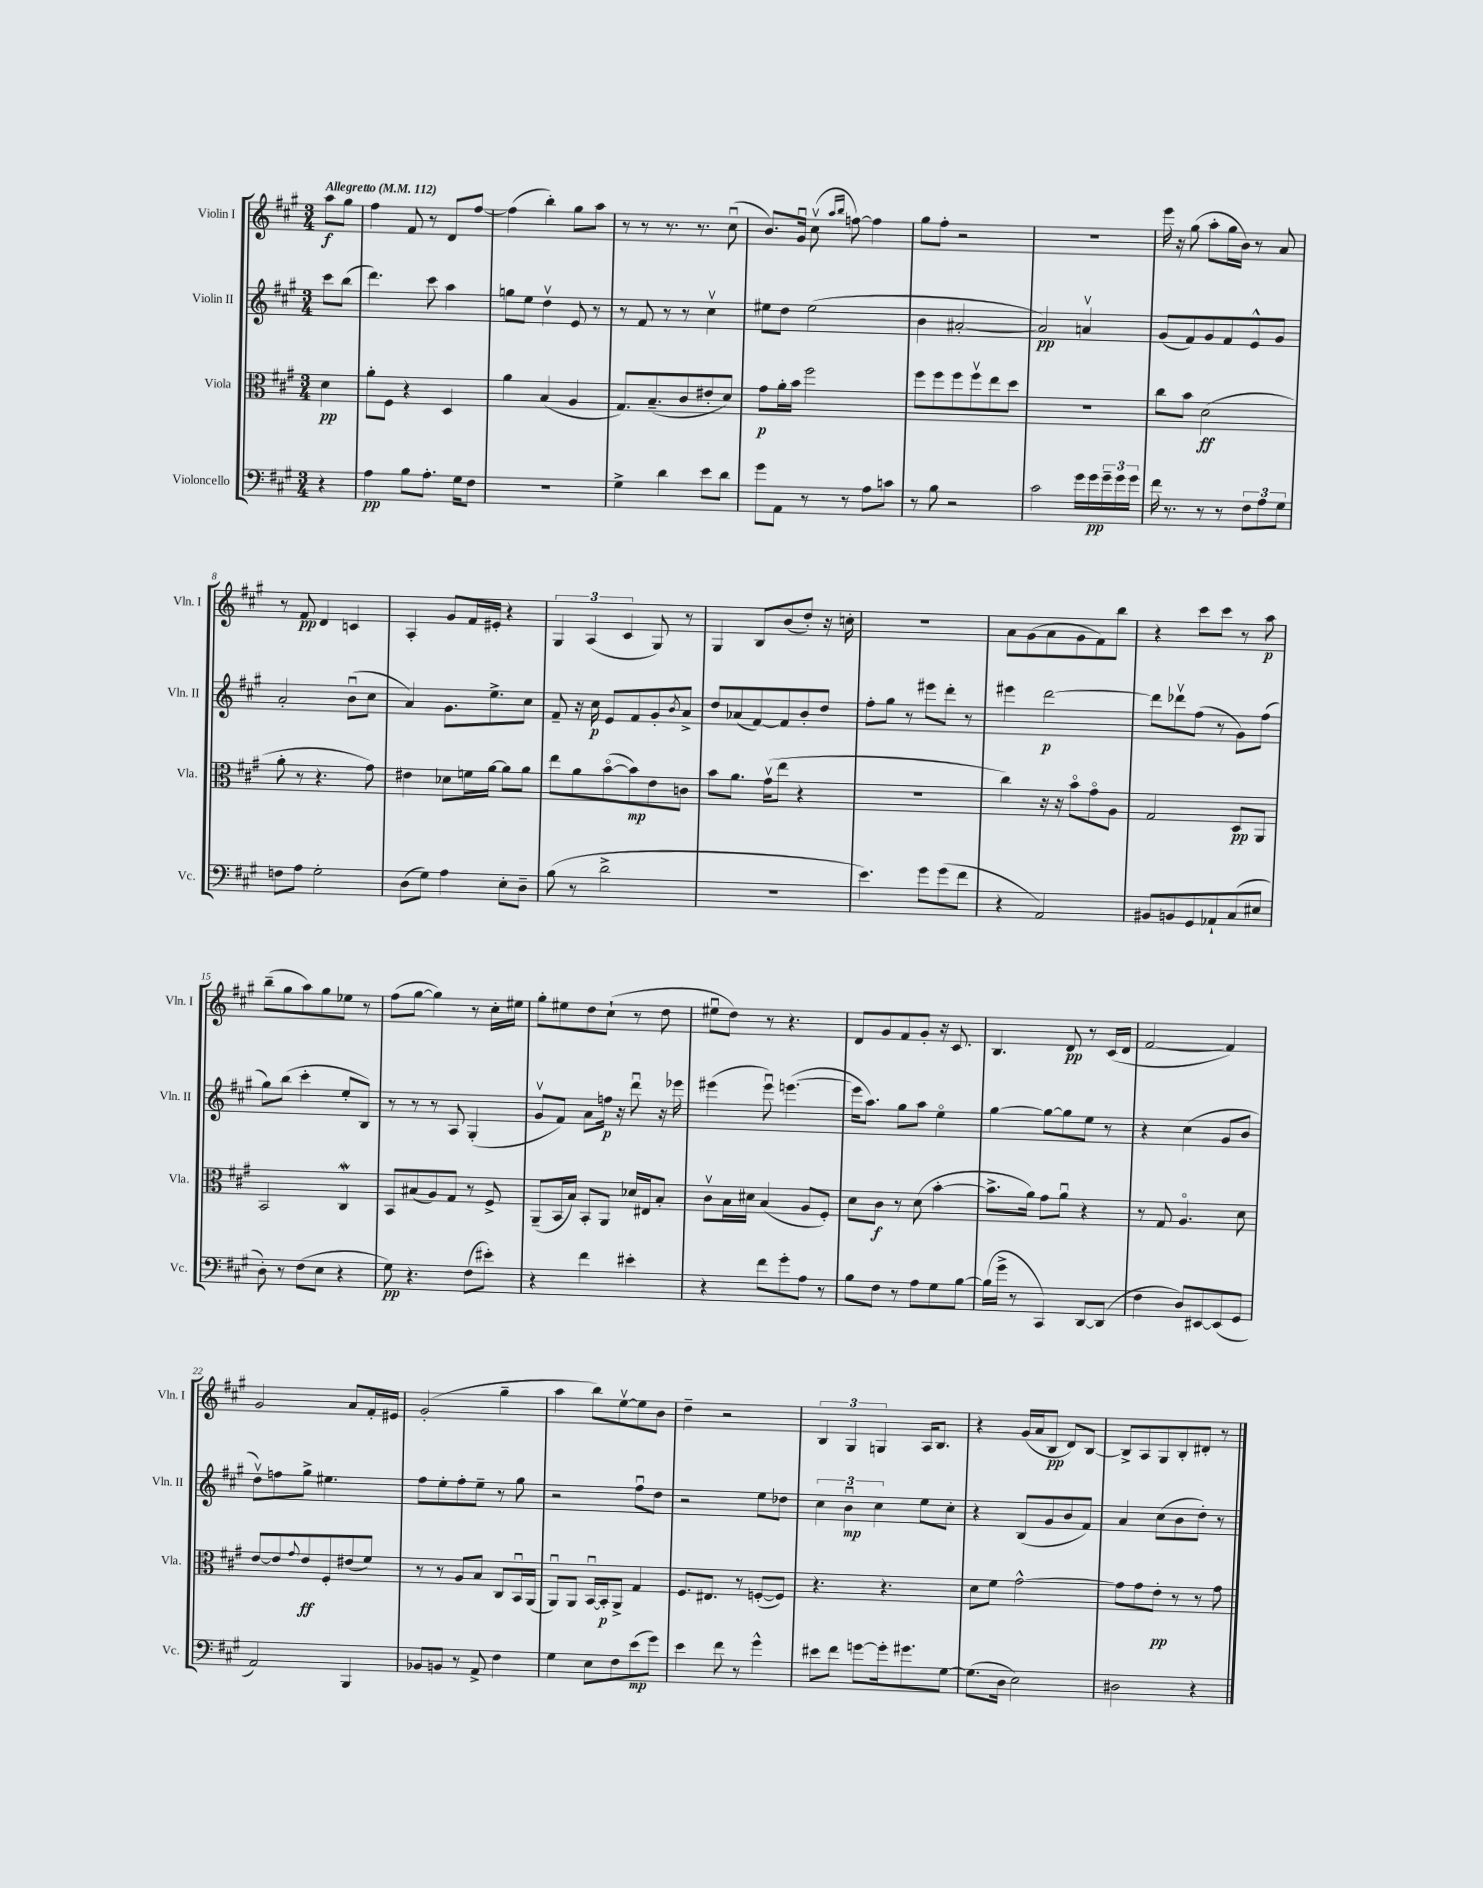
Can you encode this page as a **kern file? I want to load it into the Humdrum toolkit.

**kern	**dynam	**kern	**dynam	**kern	**dynam	**kern	**dynam
*part4	*part4	*part3	*part3	*part2	*part2	*part1	*part1
*staff4	*staff4	*staff3	*staff3	*staff2	*staff2	*staff1	*staff1
*I"Violoncello	*	*I"Viola	*	*I"Violin II	*	*I"Violin I	*
*I'Vc.	*	*I'Vla.	*	*I'Vln. II	*	*I'Vln. I	*
*clefF4	*	*clefC3	*	*clefG2	*	*clefG2	*
*k[f#c#g#]	*	*k[f#c#g#]	*	*k[f#c#g#]	*	*k[f#c#g#]	*
*M3/4	*	*M3/4	*	*M3/4	*	*M3/4	*
*MM112	*	*MM112	*	*MM112	*	*MM112	*
=	=	=	=	=	=	=	=
!	!	!	!	!	!	!LO:TX:a:B:t=Allegretto	!
4r	.	4d\	pp	8ccc#\L	.	8aa\L	f
.	.	.	.	(8bb\J	.	8gg#\J	.
=1	=1	=1	=1	=1	=1	=1	=1
4A\	pp	8a'\L	.	4.ddd\)	.	4ff#\	.
.	.	8F#\J	.	.	.	.	.
8B\L	.	4r	.	.	.	8f#/	.
8.A'\J	.	.	.	8ccc#\	.	8r	.
.	.	4D/	.	4aa\	.	8d/L	.
16G#\KL	.	.	.	.	.	.	.
8F#\J	.	.	.	.	.	[8ff#/J	.
=2	=2	=2	=2	=2	=2	=2	=2
2.r	.	4a\	.	8ggn\L	.	(4ff#\]	.
.	.	.	.	8ee\J	.	.	.
.	.	(4B/	.	4ddv\	.	4bb'\)	.
.	.	4A/	.	8e/	.	8gg#\L	.
.	.	.	.	8r	.	8aa\J	.
=3	=3	=3	=3	=3	=3	=3	=3
4G#^\	.	8.G#/L)	.	8r	.	8r	.
.	.	.	.	8f#/	.	8r	.
.	.	(8.B~/	.	.	.	.	.
4d\	.	.	.	8r	.	8.r	.
.	.	8c#/	.	8r	.	.	.
.	.	.	.	.	.	8.r	.
8e\L	.	8e#X'/	.	4cc#v\	.	.	.
8d\J	.	8d/J)	.	.	.	(8cc#u\	.
=4	=4	=4	=4	=4	=4	=4	=4
8g#\L	.	8g#\L	p	8ee#X\L	.	8.b/L)	.
8AA\J	.	16a'\L	.	8dd\J	.	.	.
.	.	16b\JJ	.	.	.	16g#u/Jk	.
8r	.	2ff#\	.	(2ee#\	.	(8cc#v\	.
.	.	.	.	.	.	16qqaa/LL	.
.	.	.	.	.	.	16qqbb/JJ	.
8r	.	.	.	.	.	[8ffn\)	.
8A\L	.	.	.	.	.	4ff\]	.
8cn\J	.	.	.	.	.	.	.
=5	=5	=5	=5	=5	=5	=5	=5
8r	.	8ff#\L	.	4b\	.	8gg#\L	.
8B\	.	8ff#\	.	.	.	8ff#'\J	.
2r	.	8ff#\	.	[2a#X'/	.	2r	.
.	.	8ff#v\	.	.	.	.	.
.	.	8ee\	.	.	.	.	.
.	.	8dd\J	.	.	.	.	.
=6	=6	=6	=6	=6	=6	=6	=6
2c#\	.	2.r	.	2a#/])	pp	2.r	.
16g#\LL	.	.	.	4anv/	.	.	.
16g#\	pp	.	.	.	.	.	.
24g#~\	.	.	.	.	.	.	.
24g#\	.	.	.	.	.	.	.
24g#\JJ	.	.	.	.	.	.	.
=7	=7	=7	=7	=7	=7	=7	=7
16f#\	.	8cc#\L	.	(8g#/L	.	16eee\	.
8.r	.	.	.	.	.	16r	.
.	.	8b\J	.	8f#/)	.	(8gg#\	.
8r	.	(2d\	ff	8g#/	.	8aa'\L	.
8r	.	.	.	8f#/	.	16gg#\L	.
.	.	.	.	.	.	16b\JJ)	.
12F#\L	.	.	.	8e^^/	.	8r	.
12A\	.	.	.	.	.	.	.
.	.	.	.	8g#/J	.	8a/	.
12G#\J	.	.	.	.	.	.	.
!!LO:LB:g=z
=8	=8	=8	=8	=8	=8	=8	=8
8Fn\L	.	8a'\	.	2a'/	.	8r	.
8A\J	.	8r	.	.	.	8f#/	pp
2G#'\	.	4.r	.	.	.	4d/	.
.	.	.	.	(8bu\L	.	4cn/	.
.	.	8g#\)	.	8cc#\J	.	.	.
=9	=9	=9	=9	=9	=9	=9	=9
(8D\L	.	4e#X\	.	4a/)	.	4A'/	.
8G#\J)	.	.	.	.	.	.	.
4A\	.	8d-X\L	.	8.g#\L	.	8g#/L	.
.	.	16fn\L	.	.	.	16f#/L	.
.	.	[16a\JJ	.	8.ee^\	.	16e#X'/JJ	.
8E'\L	.	8a\L]	.	.	.	4r	.
8D~\J	.	8a\J	.	8cc#\J	.	.	.
=10	=10	=10	=10	=10	=10	=10	=10
(8B\	.	8ee\L	.	8f#~/	.	6G#/	.
8r	.	8a\	.	16r	.	.	.
.	.	.	.	.	.	(6A/	.
.	.	.	.	16cc#\	p	.	.
2d^\	.	([8b\	.	8e/L	.	.	.
.	.	.	.	.	.	6c#/	.
.	.	8b\])	mp	8f#/	.	.	.
.	.	8e\	.	8g#'/	.	8G#/)	.
.	.	.	.	8qb/	.	.	.
.	.	8cn\J	.	8a^/J	.	8r	.
=11	=11	=11	=11	=11	=11	=11	=11
2.r	.	8b\L	.	8dd/L	.	4G#/	.
.	.	8.a\J	.	(8a-X/	.	.	.
.	.	.	.	[8f#/)	.	8B/L	.
.	.	(16g#v\KL	.	.	.	.	.
.	.	8ee\J	.	8f#/]	.	(8b/	.
.	.	4r	.	8b'/	.	8dd'/J)	.
.	.	.	.	8dd/J	.	16r	.
.	.	.	.	.	.	16ccn'\	.
=12	=12	=12	=12	=12	=12	=12	=12
4.e\)	.	2.r	.	8ff#'\L	.	2.r	.
.	.	.	.	8gg#\J	.	.	.
.	.	.	.	8r	.	.	.
8g#\L	.	.	.	8eee#X\L	.	.	.
(8g#\	.	.	.	8ddd'\J	.	.	.
8f#\J	.	.	.	8r	.	.	.
=13	=13	=13	=13	=13	=13	=13	=13
4r	.	4cc#\)	.	4eee#X\	.	8a\L	.
.	.	.	.	.	.	(8g#\	.
2AA/)	.	16r	.	[2ddd\	p	8a\	.
.	.	16r	.	.	.	.	.
.	.	8b\L	.	.	.	8g#\	.
.	.	8g#\	.	.	.	8f#\)	.
.	.	8A\J	.	.	.	8bb\J	.
=14	=14	=14	=14	=14	=14	=14	=14
8BB#X/L	.	2G#/	.	8ddd\L]	.	4r	.
8BBn/	.	.	.	8ddd-Xv\	.	.	.
8GG#/	.	.	.	(8ff#\J	.	8ccc#\L	.
8AA-X`/	.	.	.	8r	.	8ccc#\J	.
(8C#/	.	8D/L	pp	8g#\L)	.	8r	.
8E#X/J	.	8AA/J	.	(8ff#\J	.	8aa\	p
!!LO:LB:g=z
=15	=15	=15	=15	=15	=15	=15	=15
8D'\)	.	2BB/	.	8gg#\L)	.	(8bb~\L	.
8r	.	.	.	(8bb\J	.	8gg#\	.
(8F#\L	.	.	.	4ccc#'\	.	8aa\)	.
8E\J	.	.	.	.	.	8gg#\	.
4r	.	4C#W/	.	8ee'/L	.	8ee-X\J	.
.	.	.	.	8B/J)	.	8r	.
=16	=16	=16	=16	=16	=16	=16	=16
8G#\)	pp	8BB/L	.	8r	.	(8ff#\L	.
4.r	.	(8B#X/	.	8r	.	[8gg#\J	.
.	.	8A/)	.	8r	.	4gg#\])	.
.	.	8G#/J	.	8A/	.	.	.
(8F#\L	.	8r	.	(4G#'/	.	8r	.
8e#X'\J)	.	8F#^/	.	.	.	16cc#'\LL	.
.	.	.	.	.	.	16ee#X\JJ	.
=17	=17	=17	=17	=17	=17	=17	=17
4r	.	(8AA~/L	.	8g#v/L	.	8gg#'\L	.
.	.	16BB/L	.	8f#/J)	.	8ee#X\	.
.	.	16B/JJ)	.	.	.	.	.
4f#\	.	8BB'/L	.	8a\L	.	8dd\	.
.	.	8AA/J	.	16ffn\Jk	p	(8cc#`\J	.
.	.	.	.	16r	.	.	.
4e#X'\	.	16d-X/LL	.	8dddu\	.	8r	.
.	.	16E#X/J	.	.	.	.	.
.	.	8B'/J	.	16r	.	8dd\	.
.	.	.	.	16eee-X\	.	.	.
=18	=18	=18	=18	=18	=18	=18	=18
4r	.	8c#v\L	.	(4eee#X\	.	8ee#Xu\L	.
.	.	16B\L	.	.	.	8dd\J)	.
.	.	16d#X\JJ	.	.	.	.	.
8f#\L	.	(4B/	.	8eee#u\)	.	8r	.
8g#'\	.	.	.	([4.eeen\	.	4.r	.
8A\J	.	8A/L	.	.	.	.	.
8r	.	8F#'/J)	.	.	.	.	.
=19	=19	=19	=19	=19	=19	=19	=19
8B\L	.	8d\L	.	16eee\KL]	.	8d/L	.
.	.	.	.	8.aa\J)	.	.	.
8F#\J	.	8c#\J	f	.	.	8g#/	.
8r	.	8r	.	8gg#\L	.	8f#/	.
8A\L	.	(8d\	.	8aa\J	.	8g#'/J	.
8G#\	.	[4b'\	.	4ee\	.	16r	.
.	.	.	.	.	.	8.c#/	.
[8B\J	.	.	.	.	.	.	.
=20	=20	=20	=20	=20	=20	=20	=20
(16B\LL]	.	8.b^\L]	.	[4gg#\	.	4.B/	.
16g#^\JJ	.	.	.	.	.	.	.
8r	.	.	.	.	.	.	.
.	.	16a\Jk)	.	.	.	.	.
4CC#/)	.	8g#\L	.	8gg#\L_	.	.	.
.	.	8au\J	.	8gg#\]	.	8d/	pp
[8DD/L	.	4r	.	8ee\J	.	8r	.
(8DD/J]	.	.	.	8r	.	(16c#/LL	.
.	.	.	.	.	.	16d/JJ	.
=21	=21	=21	=21	=21	=21	=21	=21
4F#\	.	8r	.	4r	.	[2f#/	.
.	.	8G#/	.	.	.	.	.
8D/L)	.	4.A/	.	(4cc#\	.	.	.
[8EE#X/	.	.	.	.	.	.	.
(8EE#/]	.	.	.	8g#/L	.	4f#/])	.
8GG#/J	.	8d\	.	8b/J	.	.	.
!!LO:LB:g=z
=22	=22	=22	=22	=22	=22	=22	=22
2AA/)	.	[8e/L	.	8ddv\L)	.	2g#/	.
.	.	8e/]	.	8ffn\	.	.	.
.	.	8qqg#/	.	.	.	.	.
.	.	8e/	ff	8gg#^\J	.	.	.
.	.	8F#'/	.	4.ee#X\	.	.	.
4BBB/	.	(8e#X/	.	.	.	8a/L	.
.	.	8f#/J)	.	.	.	16f#'/L	.
.	.	.	.	.	.	16e#X/JJ	.
=23	=23	=23	=23	=23	=23	=23	=23
8BB-X/L	.	8r	.	8ff#\L	.	(2g#'/	.
8BBn/J	.	8r	.	8ee'\	.	.	.
8r	.	8A/L	.	8ff#'\	.	.	.
8AA^/	.	8B/J	.	8ee~\J	.	.	.
4F#\	.	8C#/L	.	8r	.	4gg#~\	.
.	.	16BBu/L	.	8gg#\	.	.	.
.	.	(16AA/JJ	.	.	.	.	.
=24	=24	=24	=24	=24	=24	=24	=24
4G#\	.	8AAu/L)	.	2r	.	4aa\	.
.	.	8AA/J	.	.	.	.	.
8E\L	.	[16BBu/LL	.	.	.	8bb\L)	.
.	.	16BB'/J]	p	.	.	.	.
8F#\	.	8AA^/J	.	.	.	[8eev\	.
(8e\	mp	4G#/	.	8ff#u\L	.	8ee\]	.
8g#\J)	.	.	.	8dd\J	.	8b\J	.
=25	=25	=25	=25	=25	=25	=25	=25
4e\	.	8.F#/L	.	2r	.	4dd~\	.
.	.	8.E#X/J	.	.	.	.	.
8f#\	.	.	.	.	.	2r	.
8r	.	8r	.	.	.	.	.
4g#^^\	.	([8Fn'/L	.	8ee\L	.	.	.
.	.	8F/J])	.	8dd-X\J	.	.	.
=26	=26	=26	=26	=26	=26	=26	=26
8e#X\L	.	4.r	.	6cc#\	.	6B/	.
8f#\J	.	.	.	.	.	.	.
.	.	.	.	6bu\	mp	6G#/	.
[8gn\L	.	.	.	.	.	.	.
.	.	.	.	6cc#\	.	6Gn/	.
16g'\k]	.	4.r	.	.	.	.	.
8.g#X\	.	.	.	.	.	.	.
.	.	.	.	8ee\L	.	16A/KL	.
.	.	.	.	.	.	8.B/J	.
[8G#\J	.	.	.	8cc#'\J	.	.	.
=27	=27	=27	=27	=27	=27	=27	=27
(8.G#\L]	.	8d\L	.	4r	.	4r	.
.	.	8f#\J	.	.	.	.	.
16D\Jk	.	.	.	.	.	.	.
2E\)	.	[2g#^^\	.	(8B/L	.	(16g#/LL	.
.	.	.	.	.	.	16a/J	.
.	.	.	.	8g#/	.	8B/J	pp
.	.	.	.	8b/	.	8d/L)	.
.	.	.	.	8f#/J)	.	[8B/J	.
=28	=28	=28	=28	=28	=28	=28	=28
2D#X\	.	8g#\L]	.	4a/	.	8B^/L]	.
.	.	8g#\	.	.	.	8A/	.
.	.	8e'\J	pp	(8cc#\L	.	8G#/	.
.	.	8r	.	8b\	.	8B'/	.
4r	.	8r	.	8dd'\J)	.	8d#X'/J	.
.	.	8g#\	.	8r	.	8r	.
==	==	==	==	==	==	==	==
*-	*-	*-	*-	*-	*-	*-	*-
